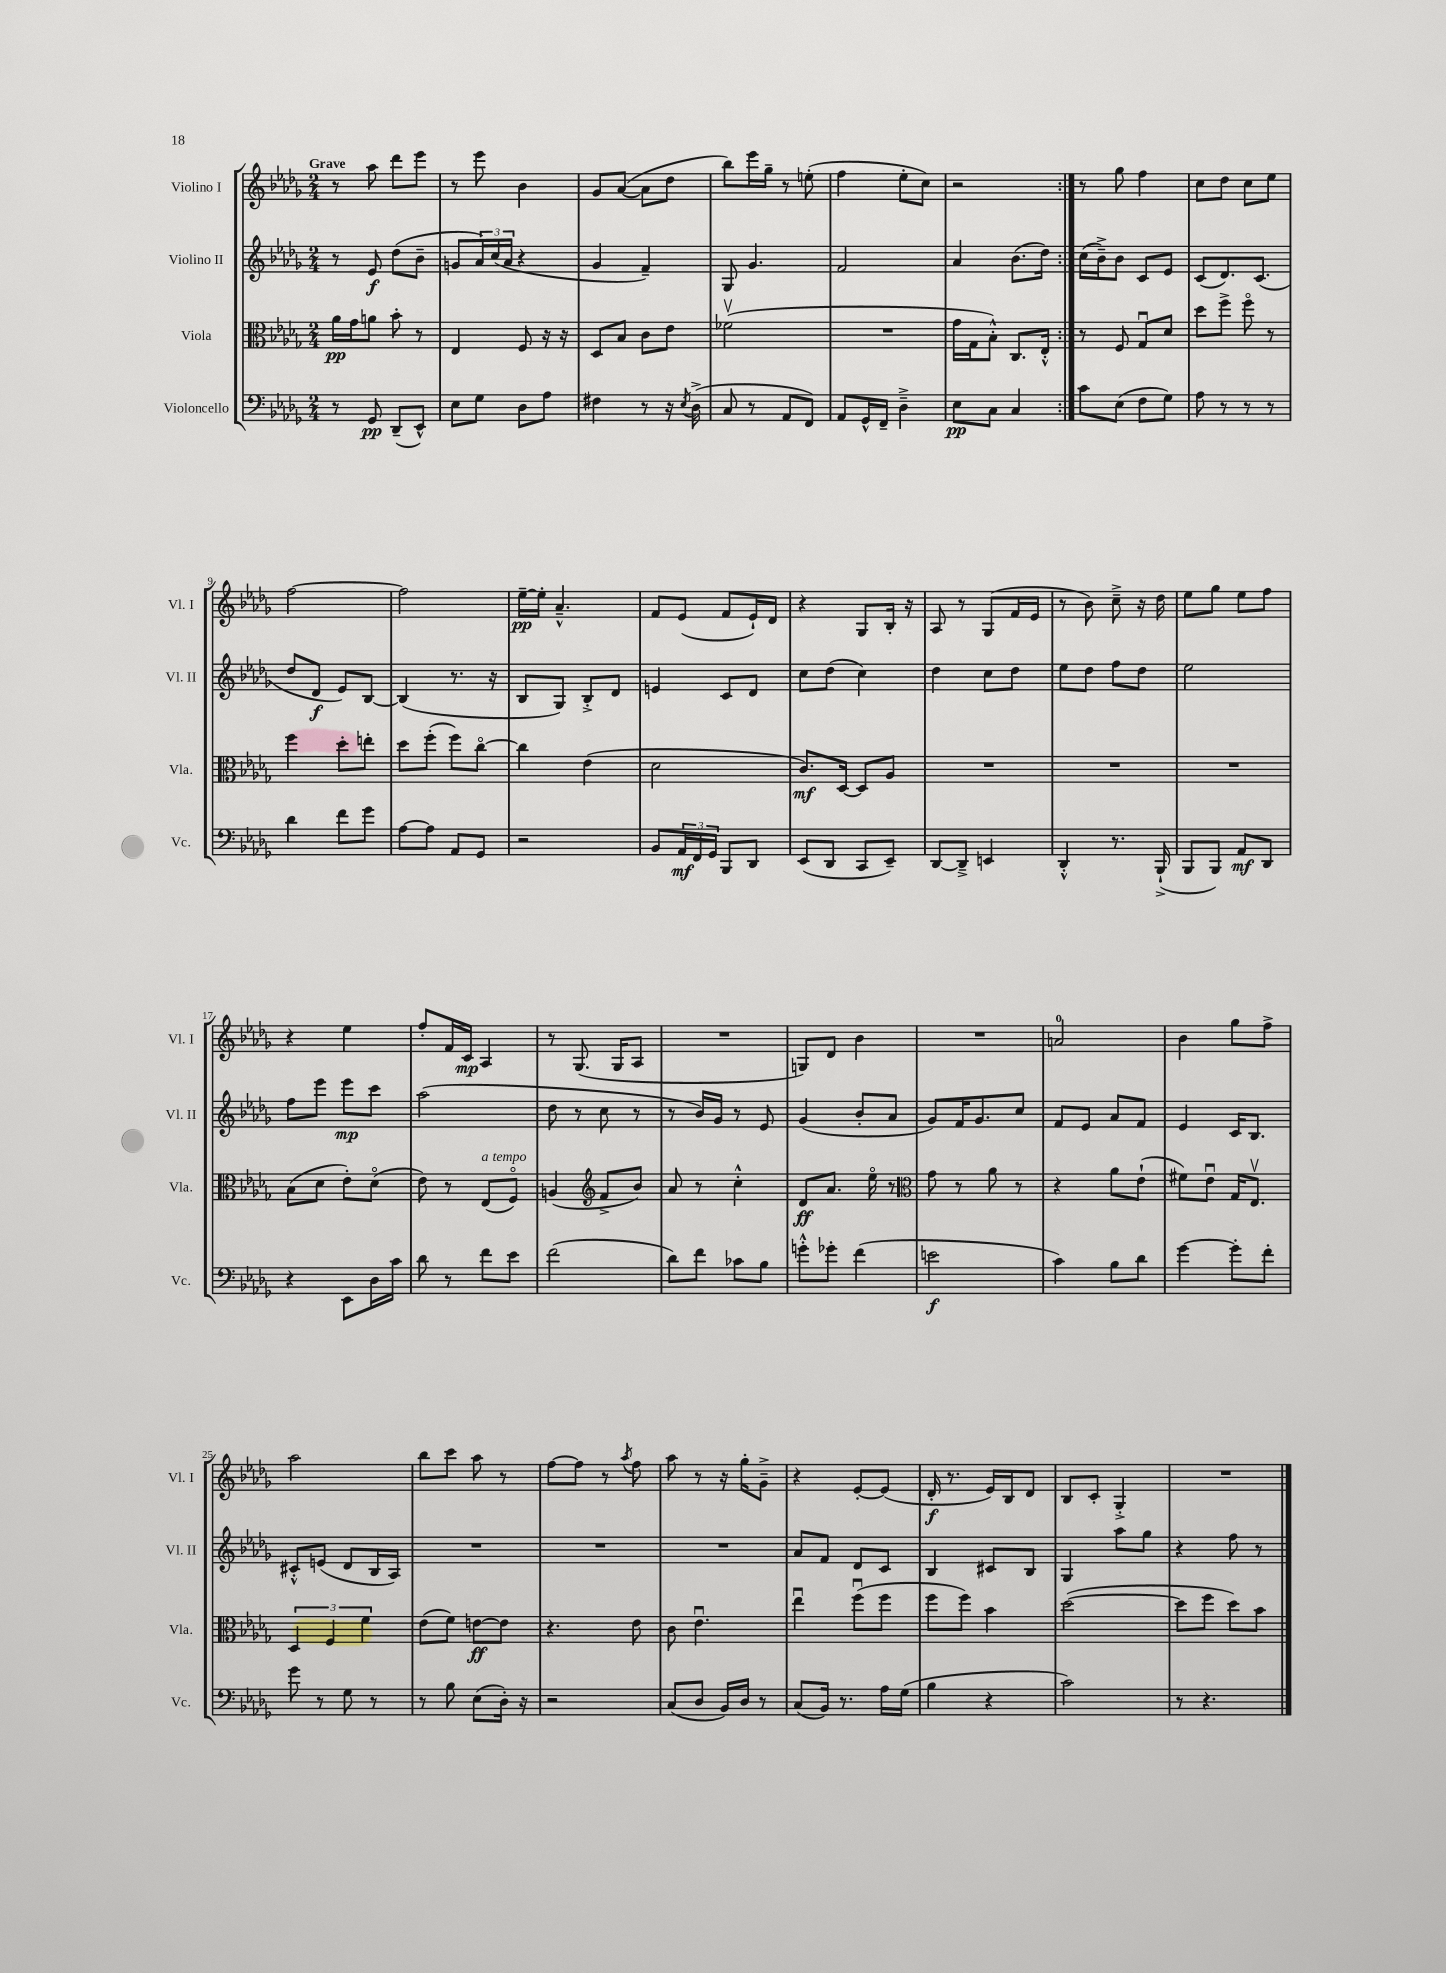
<<
\new StaffGroup <<
\new Staff = "s0" \with { instrumentName = "Violino I" shortInstrumentName = "Vl. I" } {
    \clef treble \key des \major \numericTimeSignature \time 2/4 \tempo "Grave"
    \repeat volta 2 { r8 aes''8 des'''8 ees'''8 |
    r8 ees'''8 bes'4 |
    ges'8 aes'8~( aes'8 des''8 |
    bes''8) ees'''16 ges''16-- r8 e''8-.( |
    f''4 ees''8-. c''8) |
    r2 | }
    r8 ges''8 f''4 |
    c''8 des''8 c''8 ees''8 |
    f''2~ |
    f''2 |
    ees''16~--\pp ees''16-. aes'4.---^ |
    f'8 ees'8( f'8 ees'16-!) des'16 |
    r4 ges8 bes16-. r16 |
    aes8 r8 ges8( f'16 ees'16 |
    r8 bes'8) c''8---> r16 des''16 |
    ees''8 ges''8 ees''8 f''8 |
    r4 ees''4 |
    f''8-. f'16 c'16\mp aes4 |
    r8 ges8.( ges16 aes8 |
    R2 |
    g8) des'8 bes'4 |
    R2 |
    a'2-0 |
    bes'4 ges''8 f''8-> |
    aes''2 |
    bes''8 c'''8 aes''8 r8 |
    f''8~ f''8 r8 \acciaccatura { aes''8 } f''8 |
    aes''8 r8 r16 ges''16-. ges'8---> |
    r4 ees'8~-. ees'8( |
    des'16-.\f r8. ees'16) bes16 des'8 |
    bes8 c'8-. ges4-.-> |
    R2 \bar "|." |
}
\new Staff = "s1" \with { instrumentName = "Violino II" shortInstrumentName = "Vl. II" } {
    \clef treble \key des \major \numericTimeSignature \time 2/4
    \repeat volta 2 { r8 ees'8\f des''8( bes'8-- |
    g'8 \tuplet 3/2 { aes'16) c''16( aes'16 } r4 |
    ges'4 f'4--) |
    ges8 ges'4. |
    f'2 |
    aes'4 bes'8.( des''16) | }
    c''16( bes'16--->) bes'8 c'8 ees'8 |
    c'8( des'8.) c'8.( |
    des''8 des'8\f ees'8) bes8~ |
    bes4( r8. r16 |
    bes8 ges8) bes8-.-> des'8 |
    e'4 c'8 des'8 |
    c''8 des''8( c''4) |
    des''4 c''8 des''8 |
    ees''8 des''8 f''8 des''8 |
    ees''2 |
    f''8 ees'''8 ees'''8\mp c'''8 |
    aes''2( |
    des''8 r8 c''8 r8 |
    r8 bes'16) ges'16 r8 ees'8 |
    ges'4( bes'8-. aes'8 |
    ges'8) f'16 ges'8. c''8 |
    f'8 ees'8 aes'8 f'8 |
    ees'4 c'16 bes8. |
    cis'8-.-^ e'8( des'8 bes16 aes16) |
    R2 |
    R2 |
    R2 |
    aes'8 f'8 des'8 c'8 |
    bes4 cis'8 bes8 |
    ges4 aes''8 ges''8 |
    r4 f''8 r8 \bar "|." |
}
\new Staff = "s2" \with { instrumentName = "Viola" shortInstrumentName = "Vla." } {
    \clef alto \key des \major \numericTimeSignature \time 2/4
    \repeat volta 2 { aes'16\pp ges'16 a'8 bes'8-. r8 |
    ees4 f8 r16 r16 |
    des8 bes8 c'8 ees'8 |
    fes'2\upbow( |
    R2 |
    ges'16 ges16 bes8-.-^) c8. ees16-.-^ | }
    r8 f8 ges8\downbow des'8 |
    des''8 f''8-> f''8\flageolet r8 |
    f''4 des''8-. e''8-. |
    des''8 f''8-.( f''8) c''8~\flageolet |
    c''4 ees'4( |
    des'2 |
    c'8.\mf) des16~ des8 aes8 |
    R2 |
    R2 |
    R2 |
    bes8( des'8 ees'8-.) des'8\flageolet( |
    ees'8) r8 ees8^\markup { \italic "a tempo" }( f8\flageolet) |
    a4( \clef treble f'8-> bes'8) |
    aes'8 r8 c''4-.-^ |
    des'8\ff aes'8. ees''16\flageolet r8 |
    \clef alto ges'8 r8 aes'8 r8 |
    r4 aes'8 ees'8-!( |
    fis'8) ees'8\downbow ges16 ees8.\upbow |
    \tuplet 3/2 { des4 f4 f'4 } |
    ees'8( f'8) e'8~\ff e'8 |
    r4. ees'8 |
    c'8 ees'4.\downbow |
    ees''4\downbow f''8\downbow( f''8 |
    f''8 f''8) bes'4 |
    des''2~( |
    des''8 f''8 des''8) bes'8 \bar "|." |
}
\new Staff = "s3" \with { instrumentName = "Violoncello" shortInstrumentName = "Vc." } {
    \clef bass \key des \major \numericTimeSignature \time 2/4
    \repeat volta 2 { r8 ges,8\pp des,8--( ees,8-^) |
    ees8 ges8 des8 aes8 |
    fis4 r8 r16 \acciaccatura { ees8 } des16->( |
    c8 r8 aes,8 f,8) |
    aes,8 ges,16-^ f,16-- des4---> |
    ees8\pp c8 c4 | }
    c'8 ees8( f8 ges8) |
    aes8 r8 r8 r8 |
    des'4 f'8 ges'8 |
    aes8~ aes8 aes,8 ges,8 |
    r2 |
    bes,8 \tuplet 3/2 { aes,16\mf f,16 ges,16 } bes,,8 des,8 |
    ees,8( des,8 c,8 ees,8--) |
    des,8~ des,8---> e,4 |
    des,4-.-^ r8. bes,,16-!->( |
    bes,,8 bes,,8) aes,8\mf des,8 |
    r4 ees,8 des16 c'16 |
    des'8 r8 f'8 ees'8 |
    f'2( |
    des'8) f'8 ces'8 bes8 |
    g'8-.-^ ges'8-. f'4( |
    e'2\f |
    c'4) bes8 des'8 |
    ges'4~ ges'8-. f'8-. |
    ges'8 r8 ges8 r8 |
    r8 bes8 ees8( des16-.) r16 |
    r2 |
    c8( des8 bes,16) des16 r8 |
    c8( bes,16) r8. aes16 ges16( |
    bes4 r4 |
    c'2) |
    r8 r4. \bar "|." |
}
>>
>>
